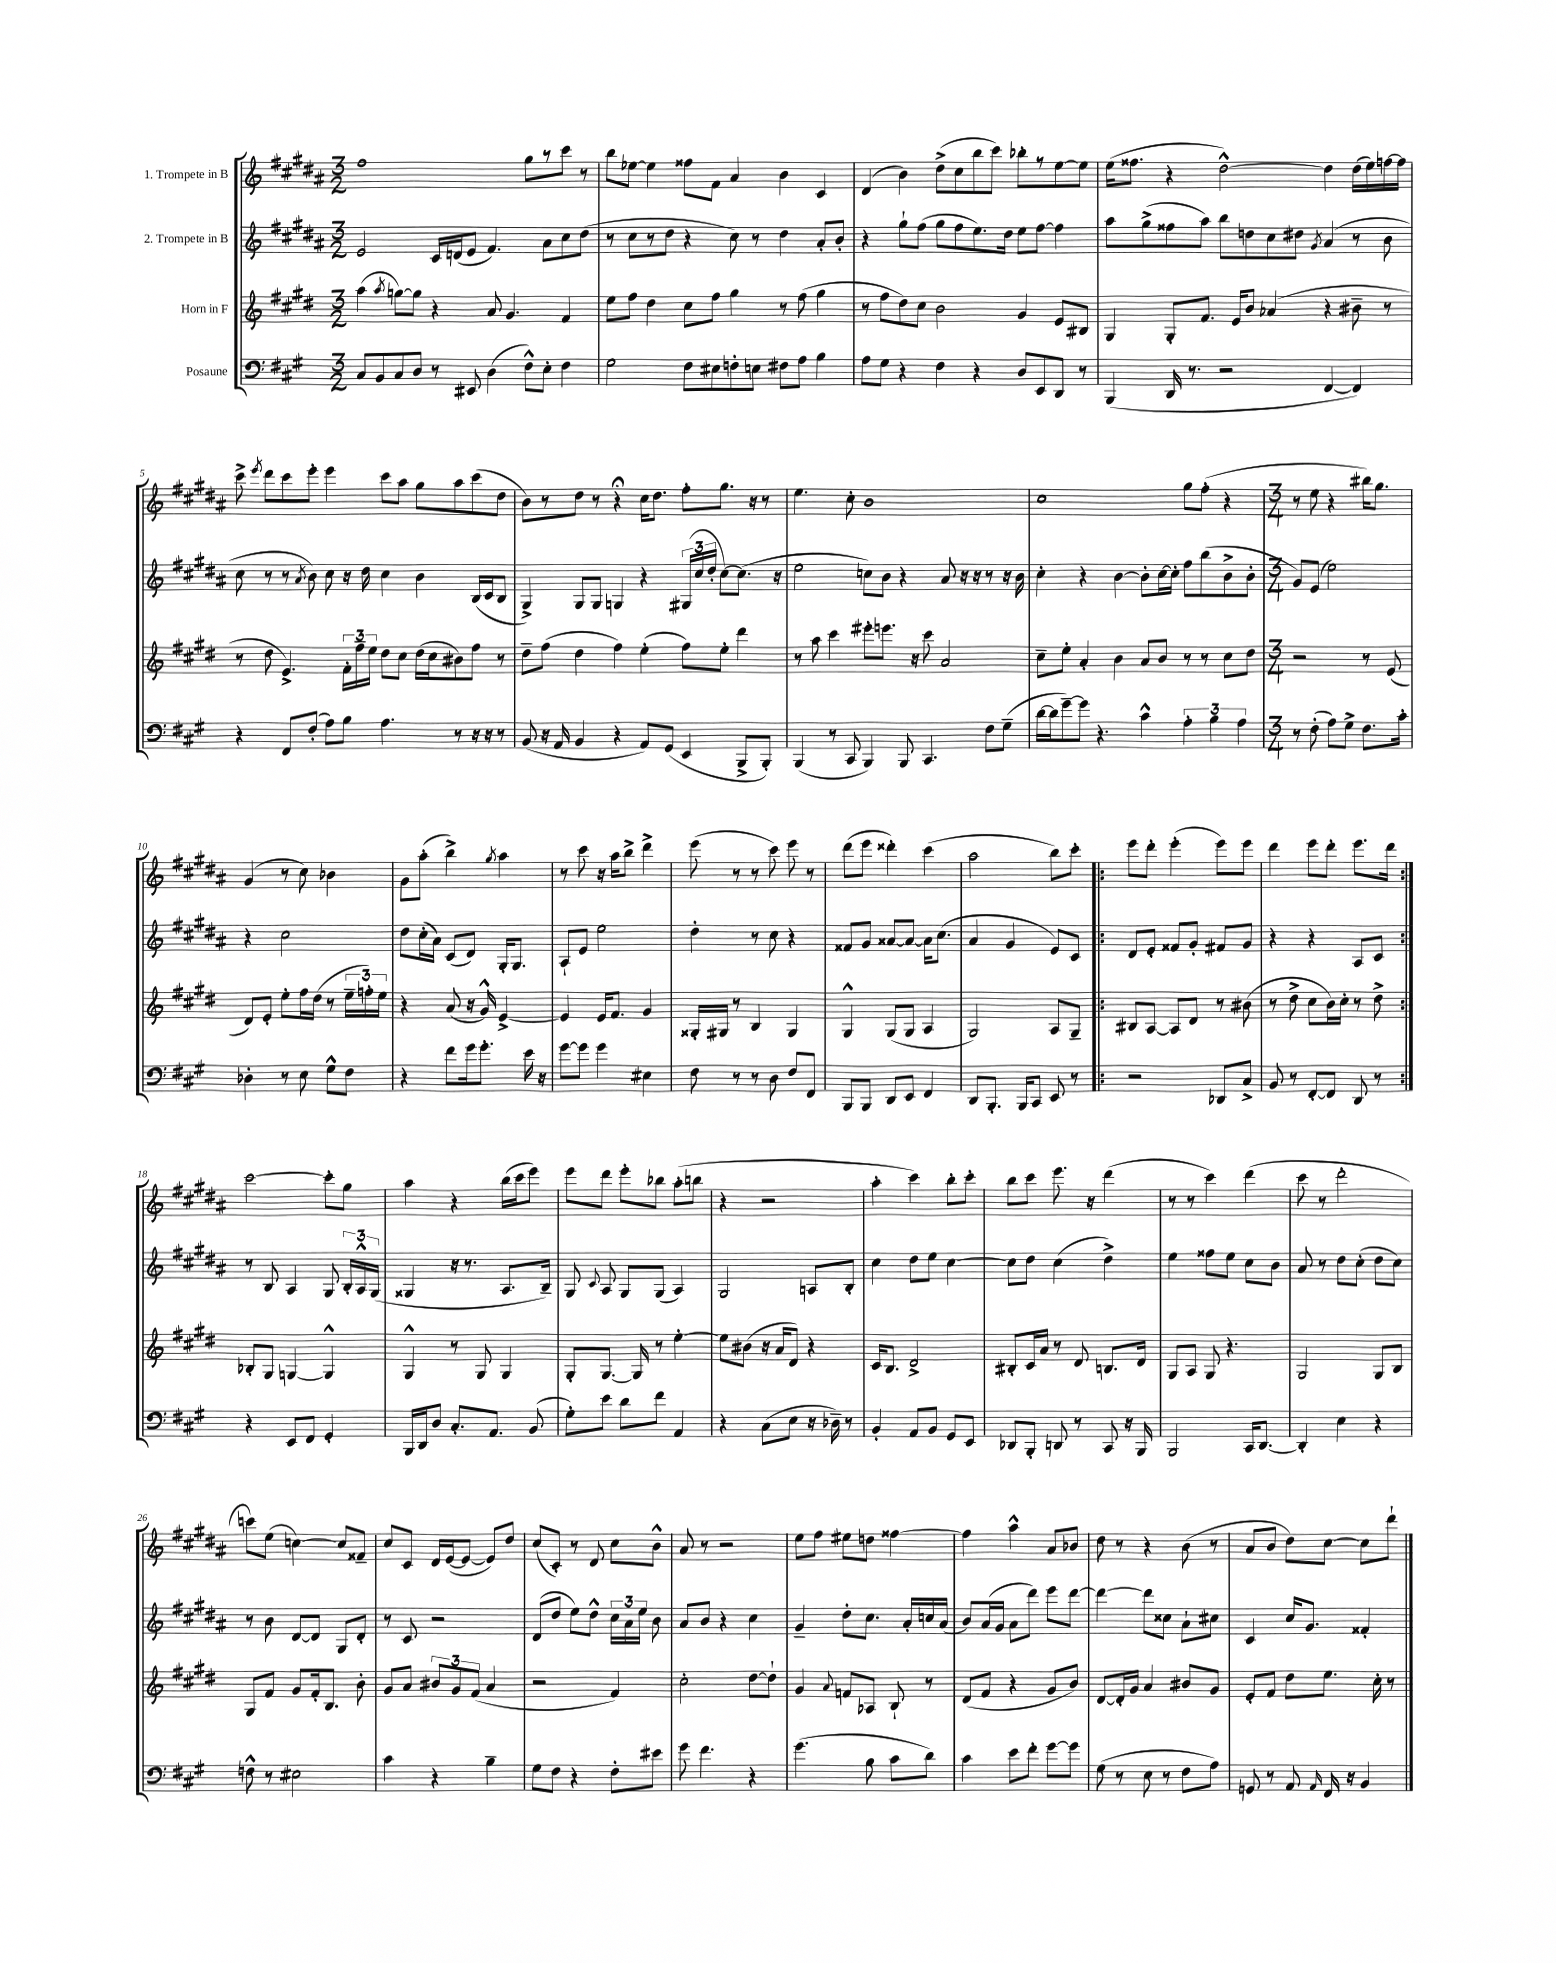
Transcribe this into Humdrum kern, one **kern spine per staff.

**kern	**kern	**kern	**kern
*part4	*part3	*part2	*part1
*staff4	*staff3	*staff2	*staff1
*I"Posaune	*I"Horn in F	*I"2. Trompete in B	*I"1. Trompete in B
*clefF4	*clefG2	*clefG2	*clefG2
*k[f#c#g#]	*k[f#c#g#d#]	*k[f#c#g#d#a#]	*k[f#c#g#d#a#]
*M3/2	*M3/2	*M3/2	*M3/2
=1	=1	=1	=1
8C#/L	(4aa\	2e/	1ff#
8BB/	.	.	.
.	8qaa/	.	.
8C#/	[8ggn\L)	.	.
8D/J	8gg\J]	.	.
8r	4r	16c#/LL	.
.	.	(16dn/J	.
8EE#X/	.	8e/J	.
(4D\	8a/	4.f#/)	.
.	4.g#/	.	.
8F#^^\L)	.	.	8gg#\L
8E'\J	.	8a#\L	8r
4F#\	4f#/	8cc#\	8ccc#\J
.	.	(8dd#\J	8r
=2	=2	=2	=2
2G#\	8ee\L	8r	8bb\L
.	8ff#\J	8cc#\L	[8ee-X\J
.	4dd#\	8r	4ee-\]
.	.	8dd#\J	.
8F#\L	8cc#\L	4r	8ff##X\L
8E#X\	8ff#\J	.	8f#\J
8Fn'\	4gg#\	8cc#\)	4a#/
8En\J	.	8r	.
8F#X\L	8r	4dd#\	4b\
8A\J	(8ff#\	.	.
4B\	4gg#\	8a#'/L	4c#/
.	.	8b'/J	.
=3	=3	=3	=3
8A\L	8r	4r	(4d#/
8G#\J	8ff#\L	.	.
4r	8dd#\)	8gg#`\L	4b\)
.	8cc#\J	(8ff#\J	.
4F#\	2b\	8gg#\L	(8dd#^\L
.	.	8ff#\	8cc#\
4r	.	8.ee\)	8bb\
.	.	.	8ccc#\J)
.	.	16dd#\Jk	.
8D/L	4g#/	8ee\L	8bb-X'\L
8EE/	.	[8ff#\J	8r
8DD/J	8e/L	4ff#\]	[8ee\
8r	8B#X/J	.	8ee\J]
=4	=4	=4	=4
(4BBB/	4G#/	8aa#\L	(16ee\KL
.	.	.	8.ff##X\J
.	.	(8gg#^\	.
16DD/	8G#'/L	8ff##X\	4r
8.r	.	.	.
.	8.f#/J	8aa#\J)	.
2r	.	8bb\L	[2dd#^^\)
.	16e/KL	.	.
.	8b/J	8ddn\	.
.	(4a-X/	8cc#\	.
.	.	8dd#X\J	.
.	.	8qg#/	.
[4FF#/	4r	(4a#/	4dd#\]
4FF#/])	8b#X~\	8r	(16dd#\LL
.	.	.	16ee\)
.	8r	8b\	[16ffn\
.	.	.	16ff\JJ]
!!LO:LB:g=z
=5	=5	=5	=5
4r	8r	8cc#\	8ccc#^\
.	.	.	8qeee/
.	8dd#\	8r	8ddd#\L
8FF#/L	4.e^/)	8r	8ccc#\
.	.	8qa#/	.
(8F#'/J	.	8b\)	8eee'\J
8A\L)	.	8cc#\	4eee\
8B\J	24f#'\LL	16r	.
.	24ff#~\	.	.
.	.	16dd#\	.
.	24ee\JJ	.	.
4.A\	8dd#\L	4cc#\	8ccc#\L
.	8cc#\J	.	8aa#\J
.	(16dd#\LL	4b\	8gg#\L
.	16cc#\J	.	.
8r	8b#X\)	.	8aa#\
16r	8ff#\J	(16B/LL	(8ccc#\
16r	.	16c#/J	.
8r	8r	8B/J	8dd#\J
=6	=6	=6	=6
(8BB/	8dd#~\L	4G#^/)	8b\L)
16r	(8ff#\J	.	8r
16AA/	.	.	.
4BB/	4dd#\	8G#/L	8dd#\J
.	.	8G#/J	8r
4r	4ff#\)	4Gn/	4r;<
8AA/L)	(4ee'\	4r	16cc#\KL
.	.	.	8.dd#\J
(8GG#/J	.	.	.
4EE/	8ff#\L)	(24G#X/LL	8ff#'\L
.	.	24cc#/	.
.	.	24dd#'/JJ	.
.	8ee'\J	[8cc#\L)	8.gg#\J
8BBB^/L	4ddd#\	(8.cc#\J]	.
.	.	.	16r
8BBB'/J)	.	.	8r
.	.	16r	.
=7	=7	=7	=7
(4BBB/	8r	2ee\	4.ee\
.	8aa\	.	.
8r	4ccc#\	.	.
8CC#/	.	.	8cc#'\
4BBB/)	8eee#X'\L	8ccn\L)	1b
.	8.eeen\J	8b\J	.
8BBB/	.	4r	.
.	16r	.	.
4.CC#/	8ccc#\	.	.
.	2a/	8a#/	.
.	.	16r	.
.	.	16r	.
8F#\L	.	8r	.
(8G#~\J	.	16r	.
.	.	16b\	.
=8	=8	=8	=8
[16d\LL	8cc#~\L	4cc#'\	1cc#
16d\J]	.	.	.
[8g#~\)	8ee'\J	.	.
8g#\J]	4a'/	4r	.
4.r	.	.	.
.	4b\	[4b\	.
4c#^^\	8a/L	8b'\L]	.
.	8b/J	[16cc#\L	.
.	.	16cc#'\JJ]	.
6A'\	8r	8ff#\L	8gg#\L
.	8r	(8bb\	(8ff#'\J
6B\	.	.	.
.	8cc#\L	8b^\	4r
6A\	.	.	.
.	8dd#\J	8b'\J	.
=9	=9	=9	=9
*M3/4	*M3/4	*M3/4	*M3/4
8r	2r	8g#/L)	8r
(8F#'\	.	(8e/J	8ee\
8A\L)	.	2ee\)	4r
8G#^\J	.	.	.
8.F#\L	8r	.	16bb#X\KL)
.	.	.	8.gg#\J
.	(8e/	.	.
16c#'\Jk	.	.	.
!!LO:LB:g=z
=10	=10	=10	=10
4D-X'\	8d#/L)	4r	(4g#/
.	8e'/J	.	.
8r	8ee'\L	2cc#\	8r
8E\	16ff#\L	.	8cc#\)
.	(16dd#\JJ	.	.
8G#^^\L	8r	.	4b-X\
8F#\J	24ee~\LL	.	.
.	24ffn'\)	.	.
.	24ee\JJ	.	.
=11	=11	=11	=11
4r	4r	8dd#\L	8g#\L
.	.	(16cc#'\L	(8aa#'\J
.	.	16a#\JJ)	.
8f#\L	(8a/	(8c#/L	4bb^\)
16g#\k	16r	8d#/J)	.
8.g#'\J	16g#^^/)	.	.
.	.	.	8qgg#/
.	[4e^/	16G#'/KL	4aa#\
.	.	8.G#/J	.
16e\	.	.	.
16r	.	.	.
=12	=12	=12	=12
[8g#\L	4e/]	8A#`/L	8r
8g#\J]	.	8e/J	8ccc#\
4g#\	16e/KL	2ee\	16r
.	8.f#/J	.	16aa#\KL
.	.	.	8bb^\J
4E#X\	4g#/	.	4ddd#^\
=13	=13	=13	=13
8F#\	16G##X'/LL	4dd#'\	(8eee\
.	16G#X/JJ	.	.
8r	8r	.	8r
8r	4B/	8r	8r
8D\	.	8cc#\	8ccc#\)
8F#/L	4G#/	4r	8eee\
8FF#/J	.	.	8r
=14	=14	=14	=14
8BBB/L	4G#^^/	8f##X/L	(8ddd#\L
8BBB/J	.	8g#/J	8eee\J
8DD/L	(8G#/L	[8a##X/L	4ddd##X'\)
8EE/J	8G#/J	8a##/J_	.
4FF#/	4A/	16a##\KL]	(4ccc#\
.	.	(8.cc#\J	.
=15	=15	=15	=15
8DD/L	2G#/)	4a#/	2aa#\
8.BBB'/J	.	.	.
.	.	4g#/	.
16BBB/KL	.	.	.
8CC#/J	.	.	.
8EE/	8A/L	8e/L)	8bb\L)
8r	8G#~/J	8c#/J	8ccc#'\J
=16!|:	=16!|:	=16!|:	=16!|:
2r	8B#X/L	8d#/L	8eee\L
.	[8A/J	8e'/J	8ddd#'\J
.	8A/L]	8f##X/L	(4eee'\
.	8d#/J	8g#'/J	.
8DD-X/L	8r	8f#X/L	8eee\L)
8C#^/J	(8b#X\	8g#/J	8eee\J
=17	=17	=17	=17
8BB/	8r	4r	4ddd#\
8r	8dd#^\	.	.
[8FF#'/L	8cc#\L	4r	8eee\L
8FF#/J]	16b\L)	.	8ddd#'\J
.	16cc#'\JJ	.	.
8DD/	8r	8A#/L	8.eee\L
8r	8dd#^\	8c#/J	.
.	.	.	16ddd#\Jk
!!LO:LB:g=z
=18:|!	=18:|!	=18:|!	=18:|!
4r	8B-X'/L	8r	[2ccc#\
.	8G#/J	8B/	.
8EE/L	[4Gn/	4A#/	.
8FF#/J	.	.	.
4GG#'/	4G^^/]	8G#/	8ccc#'\L]
.	.	24B'/LL	8gg#\J
.	.	24A#^^/	.
.	.	(24G#/JJ	.
=19	=19	=19	=19
16BBB/LL	4G#^^/	4G##X/	4aa#\
16DD/J	.	.	.
8D/J	.	.	.
8.C#'/L	8r	16r	4r
.	.	8.r	.
.	8G#/	.	.
8.AA/J	.	.	.
.	4G#/	8.A#/L	(16bb\LL
.	.	.	16ccc#\J
(8BB/	.	.	8eee\J)
.	.	16B~/Jk)	.
=20	=20	=20	=20
8G#'\L)	8G#'/L	8G#/	8eee\L
.	.	8qqc#/	.
8e\J	[8.G#/J	8A#/	8ddd#\J
8d\L	.	8G#/L	8eee'\L
.	16G#/]	.	.
8f#\J	8r	(8G#/J	8bb-X\J
4AA/	[4ee'\	4A#/)	(8aa#'\L
.	.	.	8bbn\J
=21	=21	=21	=21
4r	8ee\L]	2G#/	4r
.	(8b#X\J	.	.
(8C#\L	16r	.	2r
.	16a/KL	.	.
8E\J	8d#/J)	.	.
16r	4r	8An/L	.
16D-X~\)	.	.	.
8r	.	8B'/J	.
=22	=22	=22	=22
4BB'/	16c#/KL	4cc#\	4aa#'\
.	8.B/J	.	.
8AA/L	2d#^/	8dd#\L	4ccc#\)
8BB/J	.	8ee\J	.
8GG#/L	.	[4cc#\	8bb'\L
8EE/J	.	.	8ccc#'\J
=23	=23	=23	=23
8DD-X/L	8B#X'/L	8cc#\L]	8bb\L
8BBB'/J	16c#/L	8dd#\J	8ccc#\J
.	16a/JJ	.	.
8DDn/	8r	(4cc#\	8.eee\
8r	8d#/	.	.
.	.	.	16r
8CC#/	8.Bn/L	4dd#^\)	(4ddd#\
16r	.	.	.
16BBB/	16d#/Jk	.	.
=24	=24	=24	=24
2BBB/	8G#/L	4ee\	8r
.	8A/J	.	8r
.	8G#/	8ff##X\L	4ccc#\)
.	4.r	8ee\J	.
16CC#/KL	.	8cc#\L	(4ddd#\
[8.DD/J	.	.	.
.	.	8b\J	.
=25	=25	=25	=25
4DD'/]	2G#/	8a#/	8ccc#\
.	.	8r	8r
4E\	.	8dd#\L	2ddd#'\
.	.	(8cc#'\J	.
4r	8G#/L	8dd#\L	.
.	8B/J	8cc#\J)	.
!!LO:LB:g=z
=26	=26	=26	=26
8Fn^^\	8G#/L	8r	8cccn\L)
8r	8f#/J	8b\	(8ee\J
2E#X\	8g#/L	[8d#/L	[4ccn\)
.	16f#'/k	8d#/J]	.
.	8.B/J	.	.
.	.	8G#/L	8cc/L]
.	8b'\	8d#'/J	8f##X~/J
=27	=27	=27	=27
4c#\	8g#/L	8r	8cc#/L
.	8a/J	8c#/	8c#/J
4r	12b#X/L	2r	16d#/LL
.	.	.	([16e/J
.	12g#/	.	.
.	.	.	8e/J_
.	(12f#/J	.	.
4B~\	4a/	.	8e/L])
.	.	.	8dd#/J
=28	=28	=28	=28
8G#\L	2r	(8d#/L	(8cc#/L
8F#\J	.	8dd#/J	8c#'/J)
4r	.	8ee\L)	8r
.	.	8dd#^^\J	8d#/
8F#'\L	4f#/)	24cc#\LL	8cc#\L
.	.	24a#\	.
.	.	24ee\JJ	.
8e#X\J	.	8b\	8b^^\J
=29	=29	=29	=29
8g#\	2cc#'\	8a#/L	8a#/
4.f#\	.	8b/J	8r
.	.	4r	2r
4r	[8dd#\L	4cc#\	.
.	8dd#`\J]	.	.
=30	=30	=30	=30
(4.g#\	4g#/	4g#~/	8ee\L
.	.	.	8ff#\J
.	8qqa/	.	.
.	8fn/L	8dd#'\L	8ee#X\L
8B\	8A-X/J	8.cc#\J	8ddn\J
8c#\L	8B`/	.	[4ff##X\
.	.	16a#'/LL	.
8d\J)	8r	16ccn/	.
.	.	(16a#/JJ	.
=31	=31	=31	=31
4c#\	(8d#/L	8b/L)	4ff##\]
.	8f#/J	(16a#/L	.
.	.	16g#/JJ	.
8e\L	4r	8a#\L	4aa#^^\
8f#'\J	.	8ddd#\J)	.
[8g#\L	8g#/L	8eee\L	8a#/L
8g#\J]	8b/J)	[8ddd#\J	8b-X/J
=32	=32	=32	=32
(8G#\	[8d#/L	4ddd#\_	8dd#\
8r	16d#'/L]	.	8r
.	16g#/JJ	.	.
8E\	4a/	8ddd#\L]	4r
8r	.	8cc##X\J	.
8F#\L	8b#X/L	8a#`\L	(8b\
8A\J)	8g#/J	8cc#X\J	8r
=33	=33	=33	=33
8GGn/	8e'/L	4c#/	8a#/L
8r	8f#/J	.	8b/J
8AA/	8dd#\L	16cc#/KL	8dd#\L)
.	.	8.g#/J	.
16qqAA/	.	.	.
16FF#/	8.ee\J	.	[8cc#\J
16r	.	.	.
4BB/	.	4f##X'/	8cc#\L]
.	16cc#'\	.	.
.	8r	.	8ddd#`\J
==	==	==	==
*-	*-	*-	*-
